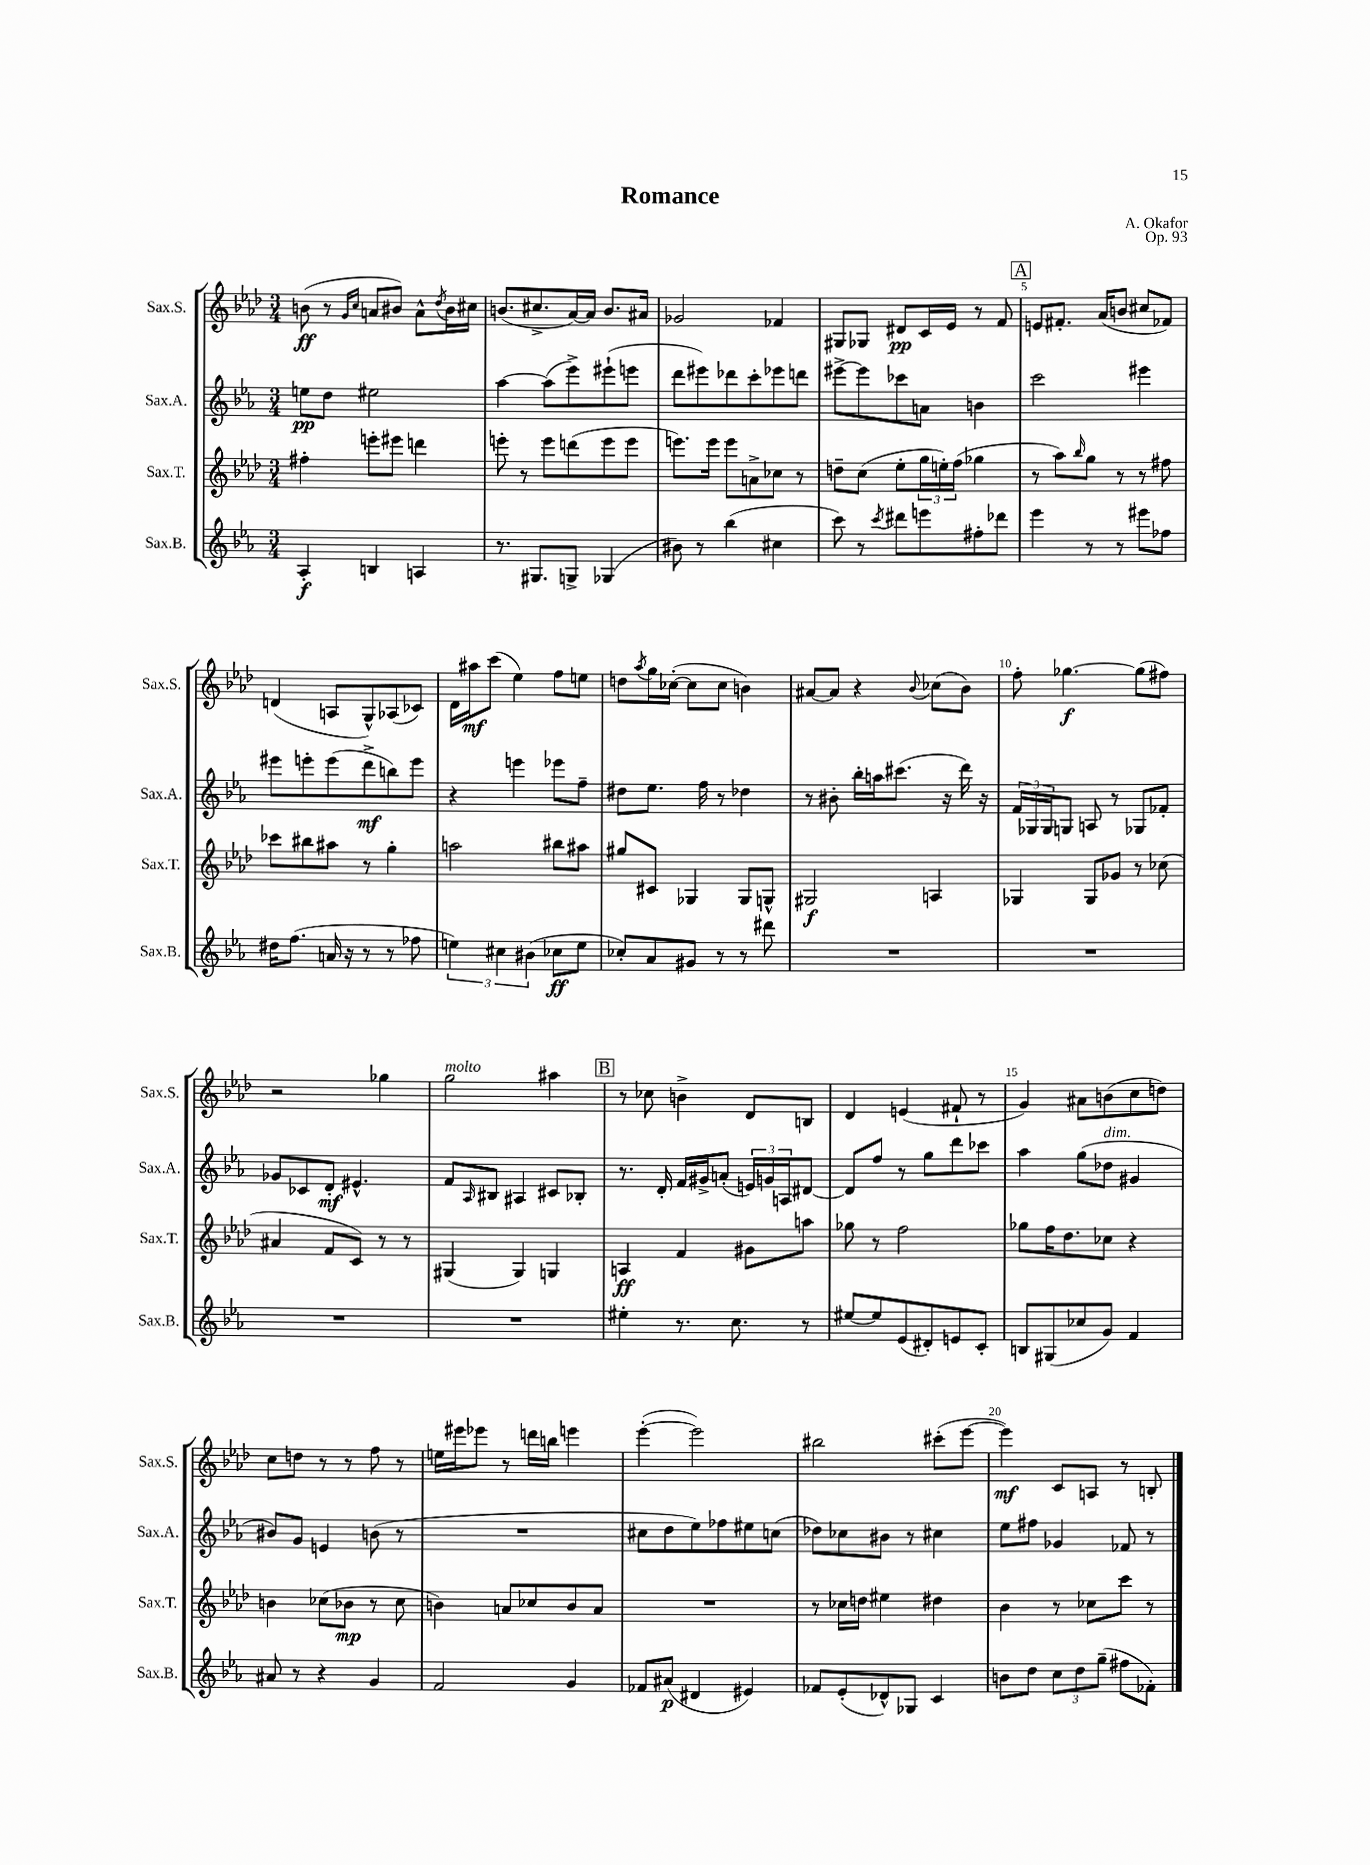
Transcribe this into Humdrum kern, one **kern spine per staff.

**kern	**dynam	**kern	**dynam	**kern	**dynam	**kern	**dynam
*part4	*part4	*part3	*part3	*part2	*part2	*part1	*part1
*staff4	*staff4	*staff3	*staff3	*staff2	*staff2	*staff1	*staff1
*I"Sax.B.	*	*I"Sax.T.	*	*I"Sax.A.	*	*I"Sax.S.	*
*I'Sax.B.	*	*I'Sax.T.	*	*I'Sax.A.	*	*I'Sax.S.	*
*clefG2	*	*clefG2	*	*clefG2	*	*clefG2	*
*k[b-e-a-]	*	*k[b-e-a-d-]	*	*k[b-e-a-]	*	*k[b-e-a-d-]	*
*M3/4	*	*M3/4	*	*M3/4	*	*M3/4	*
=1	=1	=1	=1	=1	=1	=1	=1
4A-'/	f	4ff#X'\	.	8een\L	pp	(8bn\	ff
.	.	.	.	8dd\J	.	8r	.
.	.	.	.	.	.	16qqg/LL	.
.	.	.	.	.	.	16qqcc/JJ	.
4Bn/	.	8eeen'\L	.	2ee#X\	.	8an/L	.
.	.	8eee#X\J	.	.	.	8b#X/J)	.
4An/	.	4dddn\	.	.	.	8a^^\L	.
.	.	.	.	.	.	8qdd-/	.
.	.	.	.	.	.	16b#\L	.
.	.	.	.	.	.	16cc#X\JJ	.
=2	=2	=2	=2	=2	=2	=2	=2
8.r	.	8eeen'\	.	[4aa-\	.	(8.bn/L	.
.	.	8r	.	.	.	.	.
8.G#X/L	.	.	.	.	.	8.cc#X^/	.
.	.	8eee\L	.	(8aa-\L]	.	.	.
8Gn^/J	.	(8dddn\	.	8eee-^\)	.	[16a-/L)	.
.	.	.	.	.	.	16a-/JJ]	.
(4G-X/	.	8eee\	.	(8eee#X`\	.	8.b/L	.
.	.	8eee\J	.	8eeen\J	.	.	.
.	.	.	.	.	.	16a#X/Jk	.
=3	=3	=3	=3	=3	=3	=3	=3
8b#X\)	.	8.eeen\L)	.	8ddd\L	.	2g-X/	.
8r	.	.	.	8eee#X\)	.	.	.
.	.	16eee\Jk	.	.	.	.	.
(4bb-\	.	8eee\L	.	8ddd-X\	.	.	.
.	.	8an^\	.	8ccc'\	.	.	.
4cc#X\	.	8cc-X\J	.	8eee-X\	.	4f-X/	.
.	.	8r	.	8dddn\J	.	.	.
=4	=4	=4	=4	=4	=4	=4	=4
8ccc\)	.	8ddn~\L	.	[8eee#X^\L	.	8G#X/L	.
8r	.	(8cc\J	.	8eee#\]	.	8G-X/J	.
8qccc/	.	.	.	.	.	.	.
8ddd#X\L	.	8ee-'\L	.	8ccc-X\	.	8d#X/L	pp
8eeen\	.	24gg\L	.	8an\J	.	16c/L	.
.	.	24een'\)	.	.	.	.	.
.	.	.	.	.	.	16e-/JJ	.
.	.	(24ff\JJ	.	.	.	.	.
8ff#X'\	.	4gg-X\	.	4bn\	.	8r	.
8ddd-X\J	.	.	.	.	.	8f/	.
!!LO:REH:place=s1:t=A
=5	=5	=5	=5	=5	=5	=5	=5
4eee-\	.	8r	.	2ccc\	.	8en/L	.
.	.	8aa-\L)	.	.	.	8.f#X'/J	.
.	.	16qqbb-/	.	.	.	.	.
8r	.	8gg\J	.	.	.	.	.
.	.	.	.	.	.	(16a-/KL	.
8r	.	8r	.	.	.	8bn/J	.
8eee#X\L	.	8r	.	4eee#X\	.	8cc#X/L	.
8ff-X\J	.	8ff#X\	.	.	.	8f-X/J)	.
!!LO:LB:g=z
=6	=6	=6	=6	=6	=6	=6	=6
16dd#X\KL	.	8ccc-X\L	.	8eee#X\L	.	(4dn/	.
(8.ff\J	.	.	.	.	.	.	.
.	.	8bb#X\	.	8eeen'\	.	.	.
16an/	.	8aa#X\J	.	(8eee\	.	8An/L	.
16r	.	.	.	.	.	.	.
8r	.	8r	.	8ddd^\	mf	8G^^/)	.
8r	.	4gg'\	.	8bbn\)	.	(8A-X/	.
8ff-X\	.	.	.	8eee\J	.	8c-X/J)	.
=7	=7	=7	=7	=7	=7	=7	=7
6een\)	.	2aan\	.	4r	.	16d-\LL	.
.	.	.	.	.	.	16aa#X\J	mf
.	.	.	.	.	.	(8ccc\J	.
6cc#X\	.	.	.	.	.	.	.
.	.	.	.	4eeen\	.	4ee-\)	.
(6b#X\	.	.	.	.	.	.	.
8cc-X\L	ff	8bb#X\L	.	8eee-X\L	.	8ff\L	.
8ee\J	.	8aa#X\J	.	8ff~\J	.	8een\J	.
=8	=8	=8	=8	=8	=8	=8	=8
8cc-X'/L)	.	8gg#X/L	.	8dd#X\L	.	8ddn\L	.
.	.	.	.	.	.	8qaa-/	.
8a-/	.	8c#X/J	.	8.ee-\J	.	16gg\L	.
.	.	.	.	.	.	([16cc-X'\JJ	.
8g#X/J	.	4G-X/	.	.	.	8cc-\L]	.
.	.	.	.	16ff\	.	.	.
8r	.	.	.	8r	.	8cc-\J	.
8r	.	8G-/L	.	4dd-X\	.	4bn\)	.
8ddd#X\	.	8Gn^^/J	.	.	.	.	.
=9	=9	=9	=9	=9	=9	=9	=9
2.r	.	2G#X/	f	8r	.	[8a#X/L	.
.	.	.	.	8b#X'\	.	8a#/J]	.
.	.	.	.	16bb-'\LL	.	4r	.
.	.	.	.	16aan\J	.	.	.
.	.	.	.	(8.ccc#X\J	.	.	.
.	.	.	.	.	.	8qqb-/	.
.	.	4An/	.	.	.	(8cc-X\L	.
.	.	.	.	16r	.	.	.
.	.	.	.	16ddd\)	.	8b-\J)	.
.	.	.	.	16r	.	.	.
=10	=10	=10	=10	=10	=10	=10	=10
2.r	.	4G-X/	.	24f/LL	.	8ff'\	.
.	.	.	.	24G-X/	.	.	.
.	.	.	.	24G-/J	.	.	.
.	.	.	.	8Gn/J	.	[4.gg-X\	f
.	.	8G-/L	.	8An/	.	.	.
.	.	8g-X/J	.	8r	.	.	.
.	.	8r	.	8G-X/L	.	(8gg-\L]	.
.	.	(8cc-X\	.	8f-X'/J	.	8ff#X\J)	.
!!LO:LB:g=z
=11	=11	=11	=11	=11	=11	=11	=11
2.r	.	4a#X/	.	8g-X/L	.	2r	.
.	.	.	.	8c-X/	.	.	.
.	.	8f/L	.	8d'/J	mf	.	.
.	.	8c/J)	.	4.e#X^^/	.	.	.
.	.	8r	.	.	.	4gg-X\	.
.	.	8r	.	.	.	.	.
=12	=12	=12	=12	=12	=12	=12	=12
!	!	!	!	!	!	!LO:TX:a:i:t=molto	!
2.r	.	(4G#X/	.	8f/L	.	2gg\	.
.	.	.	.	16qqA-/	.	.	.
.	.	.	.	8B#X/J	.	.	.
.	.	4G#/)	.	4A#X/	.	.	.
.	.	4Gn/	.	8c#X/L	.	4aa#X\	.
.	.	.	.	8B-X'/J	.	.	.
!!LO:REH:place=s1:t=B
=13	=13	=13	=13	=13	=13	=13	=13
4ee#X'\	.	4An/	ff	8.r	.	8r	.
.	.	.	.	.	.	8cc-X\	.
.	.	.	.	16d'/	.	.	.
8.r	.	4f/	.	16f/LL	.	4bn^\	.
.	.	.	.	16g#X^/J	.	.	.
.	.	.	.	(8an'/J	.	.	.
8.cc\	.	.	.	.	.	.	.
.	.	8g#X\L	.	24en/LL)	.	8d-/L	.
.	.	.	.	24gn/	.	.	.
.	.	.	.	24An/J	.	.	.
8r	.	8aan\J	.	[8d#X/J	.	8Bn/J	.
=14	=14	=14	=14	=14	=14	=14	=14
[8ee#X/L	.	8gg-X\	.	8d#/L]	.	4d-/	.
8ee#/]	.	8r	.	8ff/J	.	.	.
(8e-/	.	2ff\	.	8r	.	(4en/	.
8d#X'/)	.	.	.	8gg\L	.	.	.
8en/	.	.	.	8ddd\	.	8f#X`/	.
8c'/J	.	.	.	8ccc-X\J	.	8r	.
=15	=15	=15	=15	=15	=15	=15	=15
8Bn/L	.	8gg-X\L	.	4aa-\	.	4g/)	.
(8G#X/	.	16ff\K	.	.	.	.	.
.	.	8.dd-\	.	.	.	.	.
8cc-X/	.	.	.	(8gg\L	.	8a#X\L	.
!	!	!	!	!LO:TX:a:i:t=dim.	!	!	!
8g/J)	.	8cc-X\J	.	8dd-X\J	.	(8bn\	.
4f/	.	4r	.	4g#X/	.	8cc\	.
.	.	.	.	.	.	8ddn\J)	.
!!LO:LB:g=z
=16	=16	=16	=16	=16	=16	=16	=16
8a#X/	.	4bn\	.	8b#X/L)	.	8cc\L	.
8r	.	.	.	8g/J	.	8ddn\J	.
4r	.	(8cc-X\L	.	4en/	.	8r	.
.	.	8b-X\J	mp	.	.	8r	.
4g/	.	8r	.	(8bn\	.	8ff\	.
.	.	8cc-\	.	8r	.	8r	.
=17	=17	=17	=17	=17	=17	=17	=17
2f/	.	4bn\)	.	2.r	.	16een\LL	.
.	.	.	.	.	.	16eee#X\J	.
.	.	.	.	.	.	8eee-X\J	.
.	.	8an/L	.	.	.	8r	.
.	.	8cc-X/	.	.	.	16dddn\LL	.
.	.	.	.	.	.	16bbn\JJ	.
4g/	.	8b/	.	.	.	4eeen\	.
.	.	8a/J	.	.	.	.	.
=18	=18	=18	=18	=18	=18	=18	=18
8f-X/L	.	2.r	.	8cc#X\L	.	([4eee-'\	.
(8a#X/J	p	.	.	8dd\	.	.	.
4d#X/	.	.	.	8ee-\)	.	2eee-\])	.
.	.	.	.	8ff-X\	.	.	.
4e#X/)	.	.	.	8ee#X\	.	.	.
.	.	.	.	(8ccn\J	.	.	.
=19	=19	=19	=19	=19	=19	=19	=19
8f-X/L	.	8r	.	8dd-X\L)	.	2bb#X\	.
(8e-'/	.	16cc-X\LL	.	8cc-X\	.	.	.
.	.	16ddn\JJ	.	.	.	.	.
8d-X^^/)	.	4ee#X\	.	8b#X\J	.	.	.
8G-X/J	.	.	.	8r	.	.	.
4c/	.	4dd#X\	.	4cc#X\	.	(8ccc#X'\L	.
.	.	.	.	.	.	[8eee-\J	.
=20	=20	=20	=20	=20	=20	=20	=20
8bn\L	.	4b-\	.	8ee-\L	.	4eee-\])	mf
8dd\J	.	.	.	8ff#X\J	.	.	.
12cc\L	.	8r	.	4g-X/	.	8c/L	.
12dd\	.	.	.	.	.	.	.
.	.	8cc-X\L	.	.	.	8An/J	.
(12gg~\J	.	.	.	.	.	.	.
8ff#X\L	.	8ccc\J	.	8f-X/	.	8r	.
8f-X'\J)	.	8r	.	8r	.	8Bn'/	.
==	==	==	==	==	==	==	==
*-	*-	*-	*-	*-	*-	*-	*-
